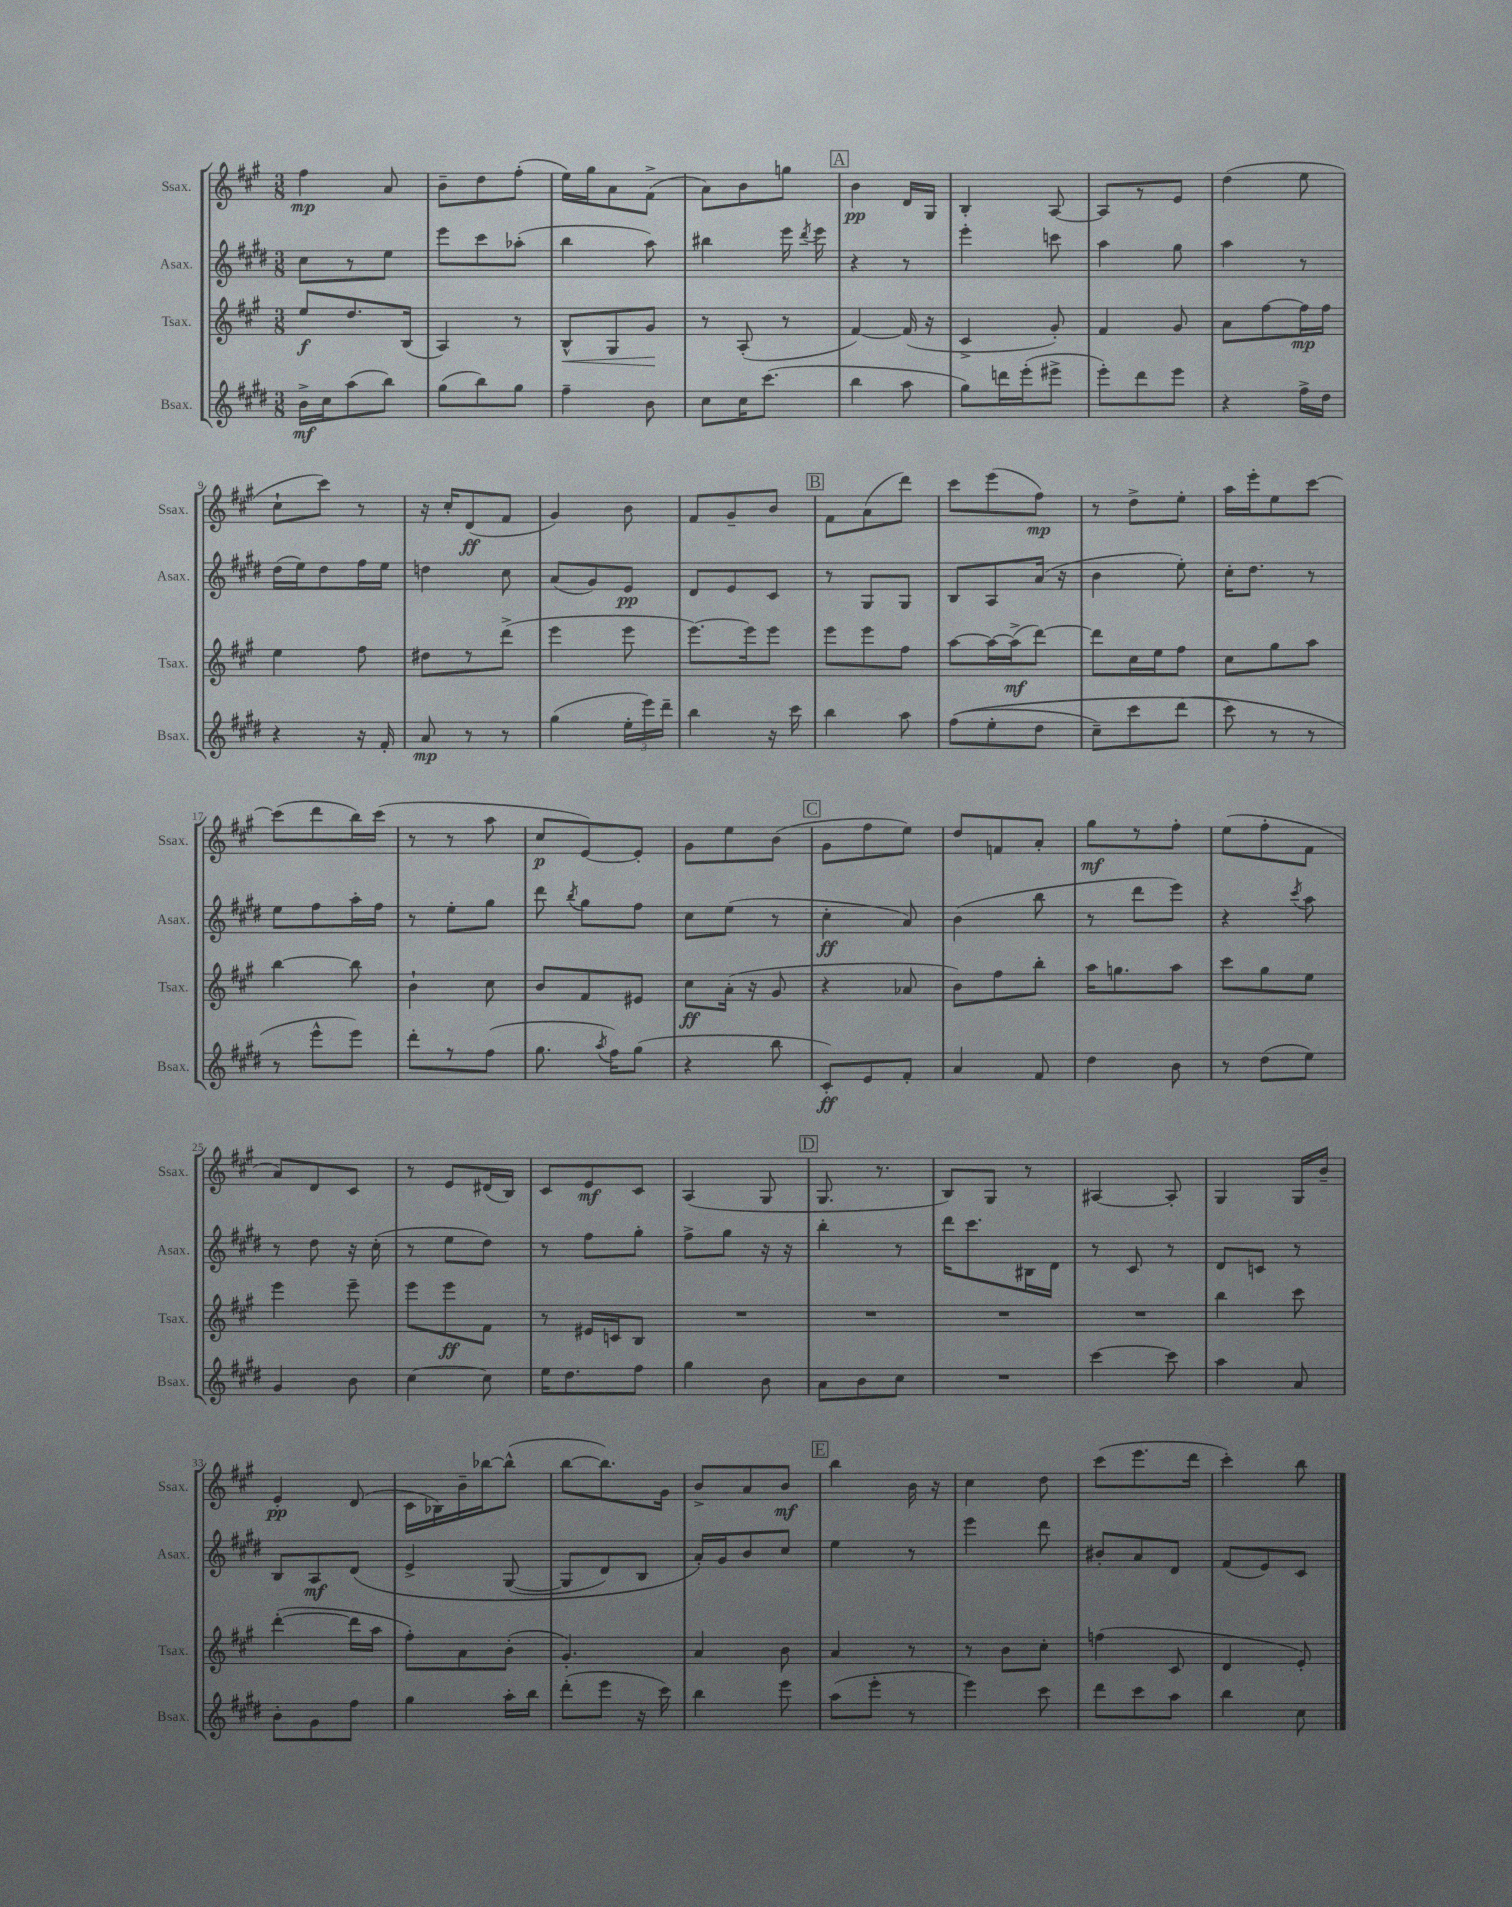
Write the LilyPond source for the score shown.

<<
\new StaffGroup <<
\new Staff = "s0" \with { instrumentName = "Ssax." shortInstrumentName = "Ssax." } {
    \clef treble \key a \major \numericTimeSignature \time 3/8
    \autoBeamOff fis''4\mp a'8 |
    b'8[-- d''8 fis''8]-.( |
    e''16[) gis''16 a'8 fis'8]->( |
    a'8[) b'8 g''8] |
    \mark \markup { \box "A" } b'4\pp d'16[ gis16] |
    b4-. a8~ |
    a8[ r8 e'8] |
    d''4( e''8 |
    cis''8[-! cis'''8]) r8 |
    r16 cis''16[-. d'8\ff( fis'8] |
    gis'4) b'8 |
    fis'8[ gis'8-- b'8] |
    \mark \markup { \box "B" } fis'8[ a'8( d'''8]) |
    cis'''8[ e'''8( fis''8]\mp) |
    r8 d''8[-> e''8]-. |
    a''16[ e'''16-. e''8 cis'''8]~ |
    cis'''8[( d'''8 b''16) cis'''16]( |
    r8 r8 a''8 |
    cis''8[\p e'8~) e'8]-. |
    gis'8[ e''8 b'8]( |
    \mark \markup { \box "C" } gis'8[ fis''8 e''8]) |
    d''8[ f'8 a'8]-. |
    gis''8[\mf r8 fis''8]-. |
    e''8[( fis''8-. fis'8] |
    a'8[) d'8 cis'8] |
    r8 e'8[ dis'16( b16]) |
    cis'8[ e'8\mf cis'8] |
    a4( gis8 |
    \mark \markup { \box "D" } gis8. r8. |
    b8[) gis8] r8 |
    ais4~ ais8-. |
    gis4 gis16[ b'16]-- |
    e'4-.\pp d'8( |
    cis'16[ bes16) b'16-- bes''16~ bes''8]-^( |
    b''8[~ b''8.) gis'16] |
    b'8[-> a'8 b'8]\mf |
    \mark \markup { \box "E" } b''4 b'16 r16 |
    cis''4 d''8 |
    cis'''8[( e'''8. d'''16] |
    cis'''4-.) b''8 \bar "|." |
}
\new Staff = "s1" \with { instrumentName = "Asax." shortInstrumentName = "Asax." } {
    \clef treble \key e \major \numericTimeSignature \time 3/8
    \autoBeamOff cis''8[ r8 e''8] |
    e'''8[ cis'''8 aes''8]-.( |
    b''4 a''8) |
    bis''4 e'''16 \acciaccatura { dis'''8 } e'''16 |
    \mark \markup { \box "A" } r4 r8 |
    e'''4-. c'''8 |
    a''4 gis''8 |
    a''4 r8 |
    dis''16[( e''16) dis''8 fis''16 e''16] |
    d''4 cis''8 |
    a'8[( gis'8) e'8]\pp |
    dis'8[ e'8 cis'8] |
    \mark \markup { \box "B" } r8 gis8[ gis8] |
    b8[ a8 a'16]( r16 |
    b'4 e''8-.) |
    cis''16[-. dis''8.] r8 |
    e''8[ fis''8 a''16-. fis''16] |
    r8 e''8[-. gis''8] |
    dis'''8 \acciaccatura { b''8 } gis''8[ fis''8] |
    cis''8[ e''8]( r8 |
    \mark \markup { \box "C" } cis''4-.\ff a'8) |
    b'4( b''8 |
    r8 dis'''8[ e'''8]) |
    r4 \acciaccatura { cis'''8 } a''8 |
    r8 dis''8 r16 cis''16-.( |
    r8 e''8[ dis''8]) |
    r8 fis''8[ gis''8]-. |
    fis''8[-> gis''8] r16 r16 |
    \mark \markup { \box "D" } b''4-. r8 |
    dis'''16[ cis'''8. bis16 dis'16] |
    r8 cis'8 r8 |
    dis'8[ c'8] r8 |
    b8[ a8\mf dis'8]\( |
    e'4-> gis8~( |
    gis8[ dis'8) b8] |
    a'16[-.\) gis'16 b'8 cis''8] |
    \mark \markup { \box "E" } e''4 r8 |
    e'''4 dis'''8 |
    bis'8[-. a'8 dis'8] |
    fis'8[( e'8) cis'8] \bar "|." |
}
\new Staff = "s2" \with { instrumentName = "Tsax." shortInstrumentName = "Tsax." } {
    \clef treble \key a \major \numericTimeSignature \time 3/8
    \autoBeamOff e''8[\f d''8. b16]( |
    a4) r8 |
    b8[-^\< gis8 gis'8]\! |
    r8 a8-.( r8 |
    \mark \markup { \box "A" } fis'4~) fis'16( r16 |
    cis'4-> gis'8-.) |
    fis'4 gis'8 |
    a'8[ fis''8~ fis''16\mp fis''16] |
    e''4 fis''8 |
    dis''8[ r8 d'''8]->( |
    e'''4 e'''8 |
    e'''8.[~) e'''16 e'''8] |
    \mark \markup { \box "B" } e'''8[ e'''8 fis''8] |
    a''8[~ a''16~ a''16->\mf( d'''8]~) |
    d'''8[ cis''16 e''16 fis''8] |
    cis''8[ gis''8 a''8] |
    b''4~ b''8 |
    b'4-! cis''8 |
    b'8[ fis'8 eis'8] |
    cis''8[\ff a'16]-.( r16 gis'8 |
    \mark \markup { \box "C" } r4 aes'8 |
    b'8[) fis''8 b''8]-. |
    a''16[ g''8. a''8] |
    cis'''8[ gis''8 e''8] |
    e'''4 e'''8-- |
    e'''8[ e'''8\ff fis'8] |
    r8 eis'16[ c'16 b8] |
    R4. |
    \mark \markup { \box "D" } R4. |
    R4. |
    R4. |
    b''4 cis'''8 |
    d'''4~-.( d'''16[ a''16] |
    fis''8[-.) a'8 b'8]-.( |
    gis'4.-.) |
    a'4 b'8 |
    \mark \markup { \box "E" } a'4 r8 |
    r8 b'8[ cis''8]-. |
    f''4( cis'8 |
    d'4 e'8-.) \bar "|." |
}
\new Staff = "s3" \with { instrumentName = "Bsax." shortInstrumentName = "Bsax." } {
    \clef treble \key e \major \numericTimeSignature \time 3/8
    \autoBeamOff b'16[->\mf cis''16 a''8( b''8]) |
    gis''8[( b''8) gis''8] |
    fis''4-- b'8 |
    cis''8[ cis''16 cis'''8.]( |
    \mark \markup { \box "A" } b''4 a''8 |
    gis''8[) d'''16 e'''16-.( eis'''8]-> |
    e'''8[-.) dis'''8 e'''8] |
    r4 fis''16[-> dis''16] |
    r4 r16 fis'16-. |
    a'8\mp r8 r8 |
    gis''4( \tuplet 3/2 { e''16[-. e'''16) dis'''16]-- } |
    b''4 r16 cis'''16 |
    \mark \markup { \box "B" } b''4 a''8 |
    fis''8[(\( e''8-. dis''8] |
    cis''8[--) cis'''8 dis'''8]( |
    cis'''8\) r8 r8 |
    r8 e'''8[-^ e'''8]) |
    dis'''8[-. r8 fis''8]( |
    gis''8. \acciaccatura { a''8 } fis''16[) gis''8]( |
    r4 b''8 |
    \mark \markup { \box "C" } cis'8[-.\ff) e'8 fis'8]-. |
    a'4 fis'8 |
    dis''4 b'8 |
    r8 dis''8[( e''8]) |
    gis'4 b'8 |
    cis''4~ cis''8 |
    e''16[ dis''8. fis''8] |
    gis''4 b'8 |
    \mark \markup { \box "D" } a'8[ b'8 cis''8] |
    R4. |
    cis'''4~ cis'''8 |
    a''4 a'8 |
    b'8[-. gis'8 fis''8] |
    gis''4 a''16[-. b''16] |
    dis'''8[-.( e'''8] r16 cis'''16) |
    b''4 e'''8 |
    \mark \markup { \box "E" } a''8[( e'''8]-. r8 |
    e'''4) cis'''8 |
    dis'''8[ cis'''8 a''8] |
    b''4 cis''8 \bar "|." |
}
>>
>>
